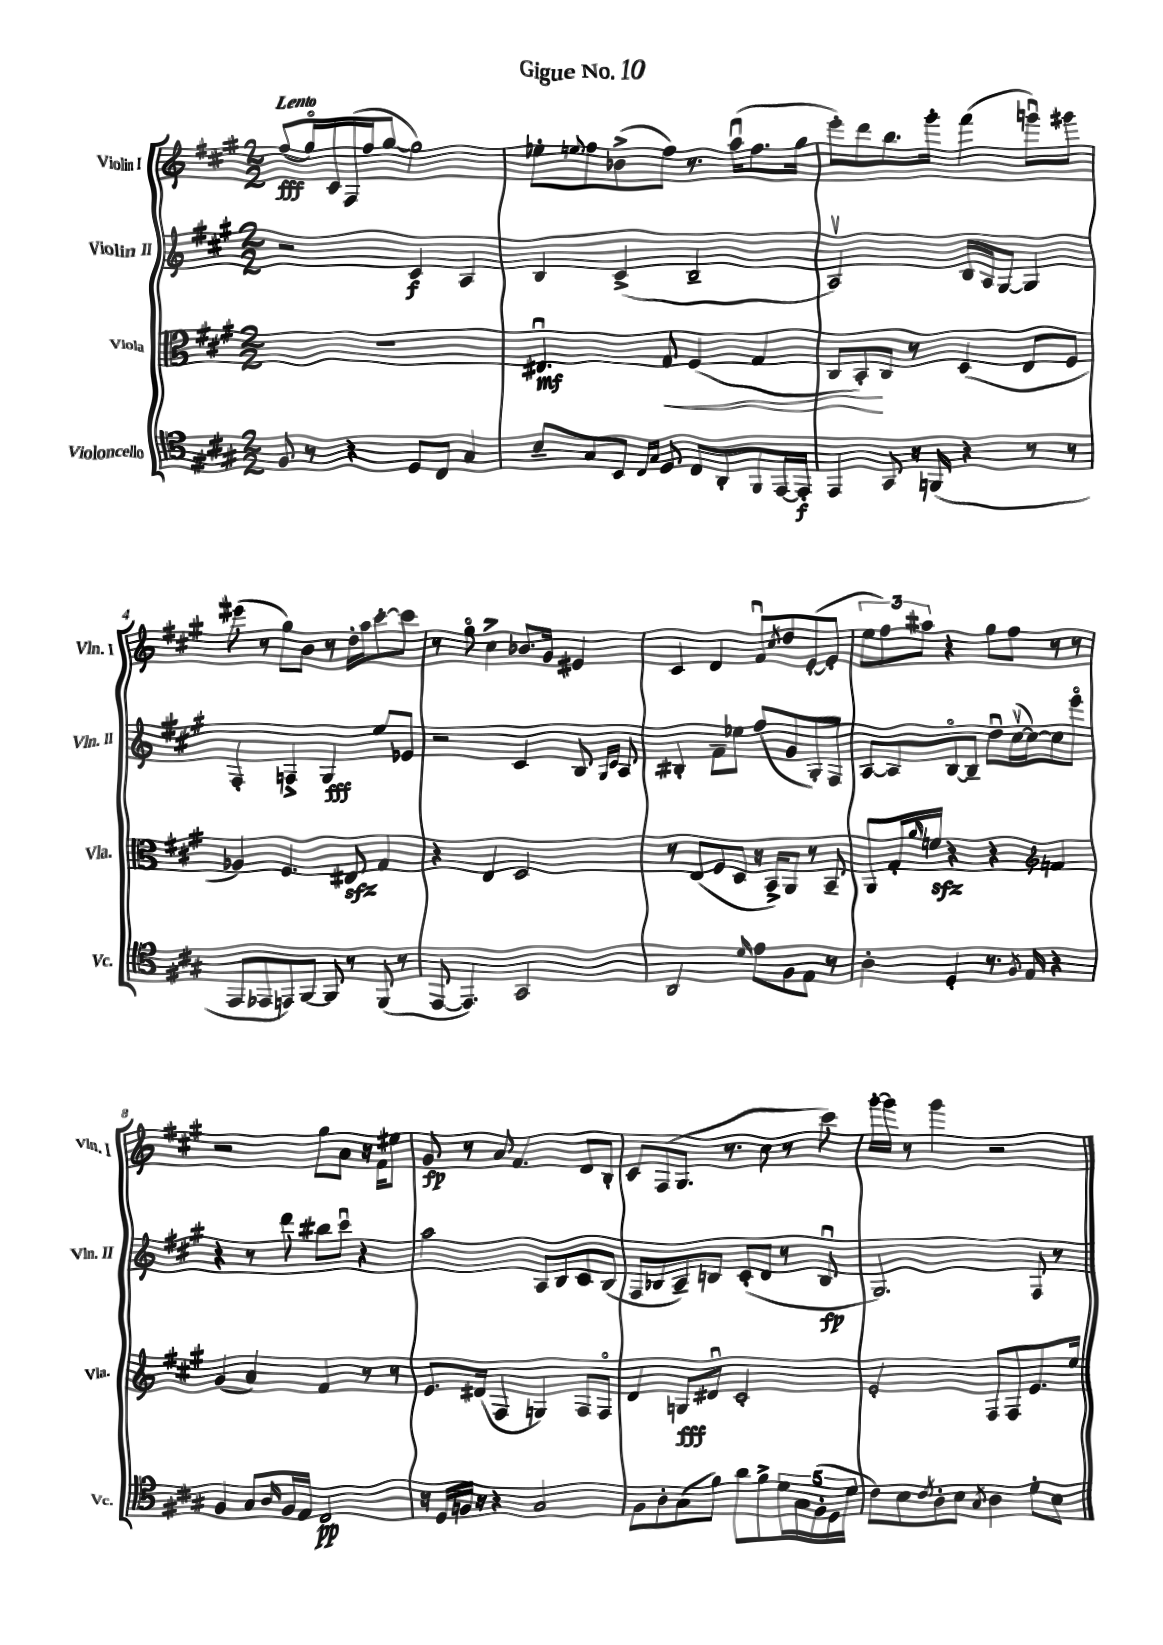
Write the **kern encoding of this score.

**kern	**dynam	**kern	**dynam	**kern	**dynam	**kern	**dynam
*part4	*part4	*part3	*part3	*part2	*part2	*part1	*part1
*staff4	*staff4	*staff3	*staff3	*staff2	*staff2	*staff1	*staff1
*I"Violoncello	*	*I"Viola	*	*I"Violin II	*	*I"Violin I	*
*I'Vc.	*	*I'Vla.	*	*I'Vln. II	*	*I'Vln. I	*
*clefC4	*	*clefC3	*	*clefG2	*	*clefG2	*
*k[f#c#g#]	*	*k[f#c#g#]	*	*k[f#c#g#]	*	*k[f#c#g#]	*
*M2/2	*	*M2/2	*	*M2/2	*	*M2/2	*
=1	=1	=1	=1	=1	=1	=1	=1
!	!	!	!	!	!	!LO:TX:a:B:t=Lento	!
8F#/	.	1r	.	2r	.	(8ff#/L	fff
8r	.	.	.	.	.	16gg#/L)	.
.	.	.	.	.	.	16c#/	.
4r	.	.	.	.	.	(16F#/	.
.	.	.	.	.	.	16ff#/J	.
.	.	.	.	.	.	[8gg#/J	.
8D/L	.	.	.	4c#/	f	2gg#\])	.
8C#/J	.	.	.	.	.	.	.
4G#/	.	.	.	4A/	.	.	.
=2	=2	=2	=2	=2	=2	=2	=2
8B~/L	.	4.E#Xu/	mf	4B/	.	8ee-X'\L	.
.	.	.	.	.	.	8qqeen/	.
8G#/	.	.	.	.	.	8ff#\	.
8BB/J	.	.	.	(4c#^/	.	(8b-X^\	.
16qqC#/LL	.	.	.	.	.	.	.
16qqG#/JJ	.	.	.	.	.	.	.
!	!	!	!LO:HP:b	!	!	!	!
8D/	.	8G#/	<	.	.	8ff#\J)	.
8C#/L	.	(4F#/	.	2B~/	.	8.r	.
8AA'/	.	.	.	.	.	.	.
.	.	.	.	.	.	(16aau\KL	.
8FF#/	.	4G#/	.	.	.	8.ff#\	.
[16EE/L	.	.	.	.	.	.	.
16EE'/JJ]	f	.	.	.	.	16gg#\Jk	.
=3	=3	=3	=3	=3	=3	=3	=3
4EE/	.	8C#/L	.	2Av/)	.	8eee'\L)	.
.	.	8BB'/)	.	.	.	8ddd\	.
8GG#/	.	8C#/J	[	.	.	8.bb\	.
16r	.	8r	.	.	.	.	.
(16FFn/	.	.	.	.	.	16ggg#'\Jk	.
4r	.	(4D/	.	16B/LL	.	(4fff#\	.
.	.	.	.	16A/J	.	.	.
.	.	.	.	[8G#/J	.	.	.
8r	.	8E/L	.	4G#/]	.	8gggnu\L)	.
8r	.	8F#/J	.	.	.	8ggg#X\J	.
!!LO:LB:g=z
=4	=4	=4	=4	=4	=4	=4	=4
8EE/L	.	4A-X/)	.	4F#'/	.	(8eee#X\	.
8EE-X/	.	.	.	.	.	8r	.
8EEn/)	.	4.F#/	.	4Fn^/	.	8gg#\L)	.
[8FF#/J	.	.	.	.	.	8b\J	.
8FF#/]	.	.	.	4G#/	fff	8r	.
8r	.	8E#Xzz/	.	.	.	16dd'\LL	.
.	.	.	.	.	.	16aa\J	.
(8FF#/	.	4G#/	.	8ee/L	.	[8ccc#'\	.
8r	.	.	.	8e-X/J	.	8ccc#\J]	.
=5	=5	=5	=5	=5	=5	=5	=5
[8EE/	.	4r	.	2r	.	8r	.
4.EE/])	.	.	.	.	.	8gg#\	.
.	.	4E/	.	.	.	4cc#^\	.
2GG#/	.	2D/	.	4c#/	.	8.b-X/L	.
.	.	.	.	.	.	16g#/Jk	.
.	.	.	.	8B/	.	4e#X/	.
.	.	.	.	16qqG#/LL	.	.	.
.	.	.	.	16qqc#/JJ	.	.	.
.	.	.	.	8A/	.	.	.
=6	=6	=6	=6	=6	=6	=6	=6
2AA/	.	8r	.	4B#X'/	.	4c#/	.
.	.	(8E/L	.	.	.	.	.
.	.	8F#/	.	8f#~\L	.	4d/	.
.	.	8D/J	.	8ee-X\J	.	.	.
16qqd/	.	.	.	.	.	.	.
8e\L	.	16r	.	(8ff#/L	.	8f#u/L	.
.	.	16BB^/KL)	.	.	.	.	.
.	.	.	.	.	.	8qcc#/	.
8F#\	.	8AA/J	.	8g#/	.	8dd/	.
8E\J	.	8r	.	8G#'/)	.	([8e'/	.
8r	.	8BB~/	.	8F#/J	.	8e'/J]	.
=7	=7	=7	=7	=7	=7	=7	=7
4A'\	.	8AA/L	.	[8A/L	.	12ee\L	.
.	.	.	.	.	.	12ff#\)	.
.	.	16G#'/L	.	8A/]	.	.	.
.	.	.	.	.	.	12aa#X\J	.
.	.	16qqa/	.	.	.	.	.
.	.	16fnzz/JJ	.	.	.	.	.
4D'/	.	4r	.	[8B/	.	4r	.
.	.	.	.	8B~/J]	.	.	.
8.r	.	4r	.	8ddu\L	.	8gg#\L	.
.	.	.	.	([16cc#v\L	.	8ff#\J	.
8qF#/	.	.	.	.	.	.	.
16E/	.	.	.	16cc#\J_)	.	.	.
*	*	*clefG2	*	*	*	*	*
4r	.	4fn/	.	8cc#\]	.	8r	.
.	.	.	.	8eee\J	.	8r	.
!!LO:LB:g=z
=8	=8	=8	=8	=8	=8	=8	=8
4F#/	.	(4g#/	.	4r	.	2r	.
8G#/L	.	4a/)	.	8r	.	.	.
16qqA/	.	.	.	.	.	.	.
16F#/L	.	.	.	8ddd\	.	.	.
16E/JJ	.	.	.	.	.	.	.
2C#/	pp	4f#/	.	8bb#X\L	.	8gg#\L	.
.	.	.	.	8ccc#u\J	.	8a\J	.
.	.	8r	.	4r	.	16r	.
.	.	.	.	.	.	16f#\KL	.
.	.	8r	.	.	.	8ee#X\J	.
=9	=9	=9	=9	=9	=9	=9	=9
16r	.	8.e/L	.	2aa\	.	8g#/	fp
16D/LL	.	.	.	.	.	.	.
16Fn/JJ	.	.	.	.	.	8r	.
16r	.	(16d#X/Jk	.	.	.	.	.
4r	.	4F#/	.	.	.	8a/	.
.	.	.	.	.	.	4.f#/	.
2G#/	.	4Gn/)	.	8A/L	.	.	.
.	.	.	.	8B/	.	.	.
.	.	8F#/L	.	8c#/	.	8d/L	.
.	.	8F#/J	.	(8B/J	.	8B'/J	.
=10	=10	=10	=10	=10	=10	=10	=10
8F#\L	.	4d/	.	8F#/L	.	8c#/L	.
8A'\	.	.	.	8B-X/	.	(8F#/	.
(8G#\	.	8Gn/L	fff	8A~/)	.	8.G#/J	.
8f#\J)	.	8d#Xu/J	.	8Bn/J	.	.	.
.	.	.	.	.	.	8.r	.
8a\L	.	2c#'/	.	(8c#'/L	.	.	.
8f#^\	.	.	.	8d/J	.	8cc#\	.
20d\L	.	.	.	8r	.	8r	.
20G#\	.	.	.	.	.	.	.
(20F#'\	.	.	.	.	.	.	.
.	.	.	.	8Bu/	fp	8ccc#\)	.
20D\	.	.	.	.	.	.	.
20d\JJ	.	.	.	.	.	.	.
=11	=11	=11	=11	=11	=11	=11	=11
8c#\L)	.	2e'/	.	2.G#/)	.	[16ggg#'\LL	.
.	.	.	.	.	.	16ggg#\JJ]	.
8B\	.	.	.	.	.	8r	.
8qc#/	.	.	.	.	.	.	.
8A'\	.	.	.	.	.	4ggg#\	.
8B\J	.	.	.	.	.	.	.
8qG#/	.	.	.	.	.	.	.
4A\	.	8F#/L	.	.	.	2r	.
.	.	8F#/	.	.	.	.	.
8d'\L	.	8.e/	.	8F#/	.	.	.
8B\J	.	.	.	8r	.	.	.
.	.	16ee/Jk	.	.	.	.	.
==	==	==	==	==	==	==	==
*-	*-	*-	*-	*-	*-	*-	*-
